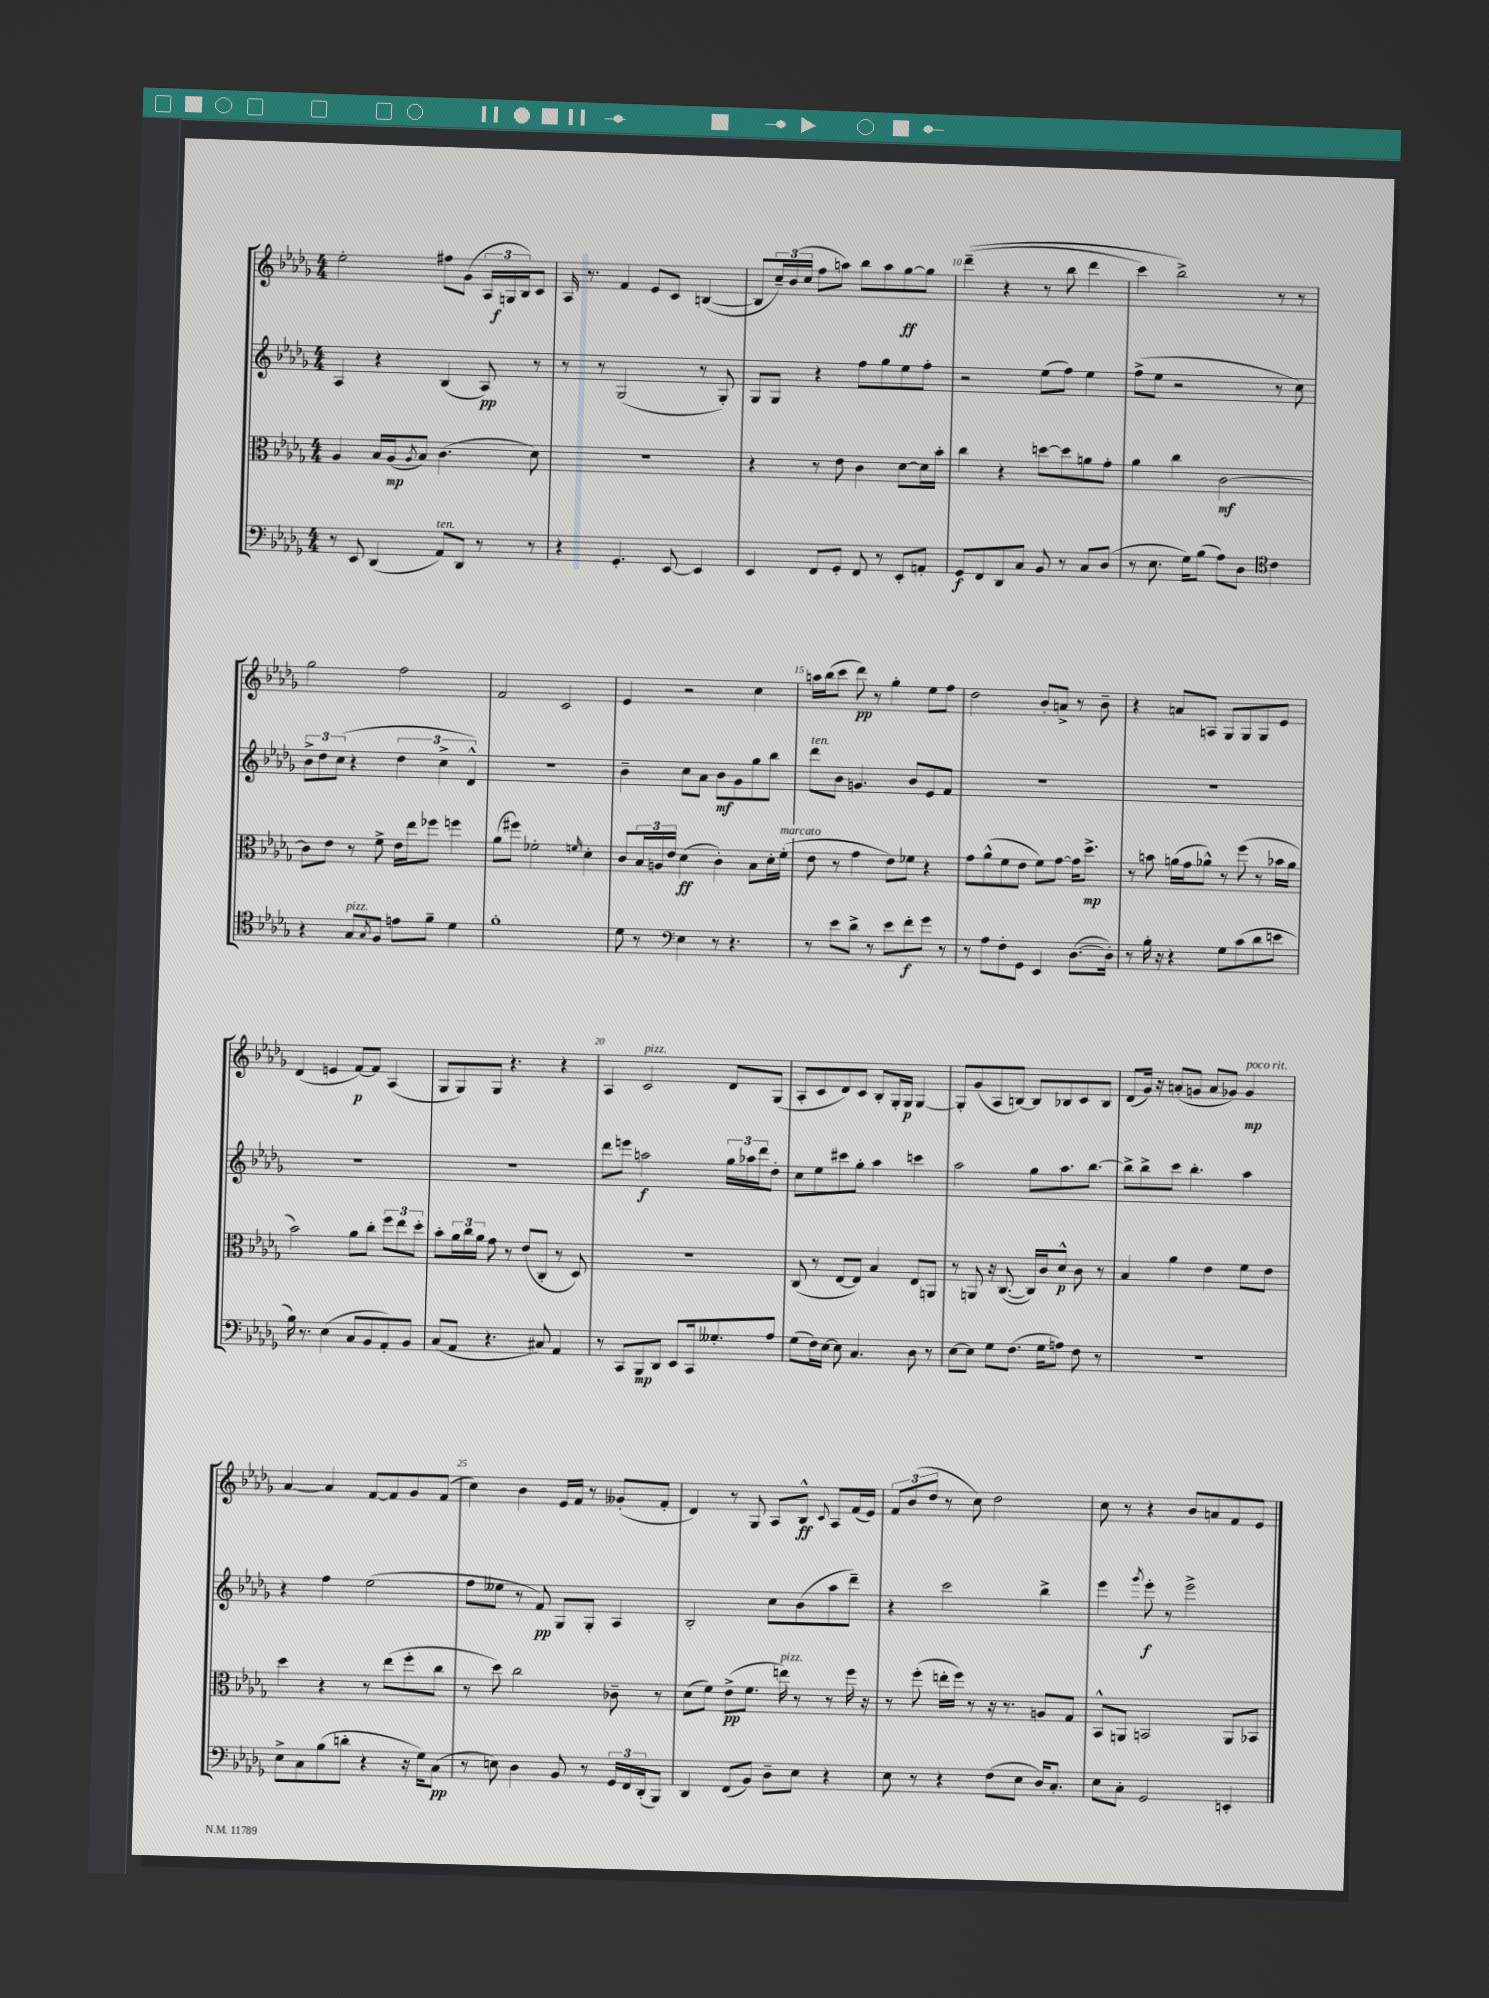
<<
\new StaffGroup <<
\new Staff = "s0" {
    \clef treble \key des \major \numericTimeSignature \time 4/4
    ees''2-. fis''8 ges'8( \tuplet 3/2 { aes16 g16\f bes16) } c'8 |
    aes16 r8. f'4 ees'8 c'8 b4~( |
    b8 \tuplet 3/2 { c''16--) bes'16( c''16 } f''8 a''8) bes''8 a''8 ges''8~\ff ges''8 |
    des'''4--(\( r4 r8 bes''8 des'''4 |
    c'''4) bes''2->\) r8 r8 |
    ges''2 f''2 |
    f'2 c'2 |
    ees'4 r2 c''4 |
    a''16 bes''16( c'''8 des'''8\pp) r8 ges''4-. ees''8 f''8 |
    des''2 bes'8-. a'8-> r8 bes'8-- |
    r4 a'8 a8 ges8 ges8 ges8 ees'8 |
    des'4( e'4 f'8~\p) f'8 aes4( |
    ges8 ges8) ges8 r4. r4 |
    aes4 c'2^\markup { \italic "pizz." } des'8 ges8( |
    aes8-. c'8 des'8) c'8 bes8-. ges16-. ges16\p ges4~ |
    ges8-. ges'8( aes8 b8~) b8 bes8 c'8 bes8 |
    des'8( ges'16) r16 a'8-.( g'8 a'8 ges'8) ges'4\mp^\markup { \italic "poco rit." } |
    aes'4~ aes'4 f'8~ f'8 ges'8 f'8( |
    c''4) bes'4 ees'16 f'16 r8 geses'8-.( f'8-. |
    des'4) r8 ges8 aes8 bes8-^\ff \appoggiatura { c'8 } aes8 f'16( ees'16) |
    \tuplet 3/2 { f'8 bes'8( des''8 } r8 c''8) des''2 |
    c''8 r8 r4 bes'8 a'8 f'8 ees'8 \bar "|." |
}
\new Staff = "s1" {
    \clef treble \key des \major \numericTimeSignature \time 4/4
    aes4 r4 bes4( aes8\pp) r8 |
    r8 r8 ges2( r8 ges8-.) |
    ges8 ges8 r4 f''8 ges''8 ees''8 f''8-. |
    r2 ees''8( f''8) ees''4 |
    f''8->( ees''8 r2 r8 c''8) |
    \tuplet 3/2 { bes'8-> des''8 c''8( } r4 \tuplet 3/2 { des''4 c''4-> des'4-^) } |
    R1 |
    bes'4-- c''8 aes'8 bes'8\mf ges'8 ges''8 bes''8 |
    des'''8^\markup { \italic "ten." } bes'8 g'4. bes'8 ees'8 f'8 |
    R1 |
    R1 |
    R1 |
    R1 |
    des'''8 e'''8 a''2\f \tuplet 3/2 { ges''16 aes''16 des'''16 } des''8-. |
    c''8 ees''8 cis'''8 ges''8-. aes''4 c'''4 |
    aes''2 ges''8 aes''8. bes''8.~ |
    bes''8-> bes''8-> c'''8 bes''4.-. aes''4 |
    r4 f''4 ees''2( |
    f''8 eeses''8 r8 f'8\pp) ges8 ges8-. aes4 |
    bes2-. c''8 bes'8( aes''8 des'''8--) |
    r4 c'''2 bes''4-> |
    ees'''4 \acciaccatura { ges'''8 } ees'''8-.\f r8 ees'''2-> \bar "|." |
}
\new Staff = "s2" {
    \clef alto \key des \major \numericTimeSignature \time 4/4
    aes4 bes16 aes16\mp( \acciaccatura { aes8 } bes8) c'4.( des'8) |
    R1 |
    r4 r8 ees'8 c'4 des'8~ des'16 bes'16-. |
    c''4 r4 d''8~ d''8 a'8 ges'8-. |
    aes'4 c''4 c'2~\mf |
    c'8 ees'8 r8 f'8-> ees'16 ees''16 fes''8 f''4 |
    aes'8( fis''8) fes'2-. \grace { f'16 } des'4-. |
    c'8 \tuplet 3/2 { bes16 a16 ees'16 } des'4\ff( c'4-.) bes8 des'16-. f'16-.^\markup { \italic "marcato" }( |
    ees'8 r8 ges'4 ees'8) fes'8 r4 |
    ges'8 aes'8-^( f'8 ees'8 f'8) ges'8~ ges'16 des''8.->\mp |
    r8 b'8 a'16( ges'16 aes'8-^) r8 f''8( r8 bes'16 aes'16 |
    bes'2) aes'8 c''8-. \tuplet 3/2 { f''8 ees''8 des''8-. } |
    bes'8-. \tuplet 3/2 { aes'16 c''16 aes'16 } ges'8 r8 ees'8( c8-. r8 des8) |
    R1 |
    c8( r8 ees8~ ees8) bes4 ees8 a,8 |
    r8 a,8 r16 c8.~( c16) c'16 des'8-^\p c'8 r8 |
    bes4 aes'4 ees'4 f'8 ees'8 |
    des''4 r4 r8 ees''8( f''8-. c''8 |
    r8 des''8) c''2 ces'8-- r8 |
    des'8( f'8) ees'8->\pp( f'8. e''16^\markup { \italic "pizz." }) r8 r8 f''16 r16 |
    r8 f''8-.( e''16-. f''16) r8 r16 r8. a8 ges8 |
    bes,8-^ a,8 b,2 a,8 bes,8 \bar "|." |
}
\new Staff = "s3" {
    \clef bass \key des \major \numericTimeSignature \time 4/4
    r8 ees,8 des,4( aes,8^\markup { \italic "ten." }) des,8 r8 r8 |
    r4 ges,4.-. ees,8~ ees,4 |
    ees,4 f,8 ges,8-. f,8 r8 ees,8-. a,8-. |
    ges,8\f f,8 des,8 c8 bes,8 r8 c8 des8( |
    r8 ees8. ges16) bes8( aes8) des8 \clef tenor c'4 |
    r4 ges8^\markup { \italic "pizz." } \acciaccatura { ges8 } f8 e'8 f'8-- des'4 |
    f'1-. |
    des'8 r8 \clef bass ees4 r8 r4. |
    r8 ees'8 des'8-> r8 ees'8 f'8-.\f ges'8 r8 |
    r8 aes8 f8-. ges,8 ees,4 des8.~( des16-.) |
    r8 bes16-. r16 r4 ges8 c'8( des'8 e'8 |
    bes16) r8. ees4( c8 bes,8 aes,8-.) bes,8 |
    c8( aes,8 r4. cis8) aes,4 |
    r8 c,8 bes,,8\mp des,8 ees,8 c,16 geses8.-. aes8 |
    ges8( f16) ees16~ ees8 c4. des8 r8 |
    ees8~ ees8 ges8 f8.( ges16 a8) f8 r8 |
    R1 |
    ees8-> c8 bes8( d'8-. r4 r16 ges16) c8\pp( |
    r8 e8) des4 bes,8 r8 \tuplet 3/2 { ges,16 f,16 des,16-.( } bes,,8) |
    des,4 f,8( bes,8) des8-- ees8 r4 |
    ees8 r8 r4 f8( ees8 des16) c8.-. |
    ees8 c8-. ges,2 e,4-. \bar "|." |
}
>>
>>
\layout { \context { \Score currentBarNumber = #7 \override BarNumber.break-visibility = ##(#f #t #t) barNumberVisibility = #(every-nth-bar-number-visible 5) } }
